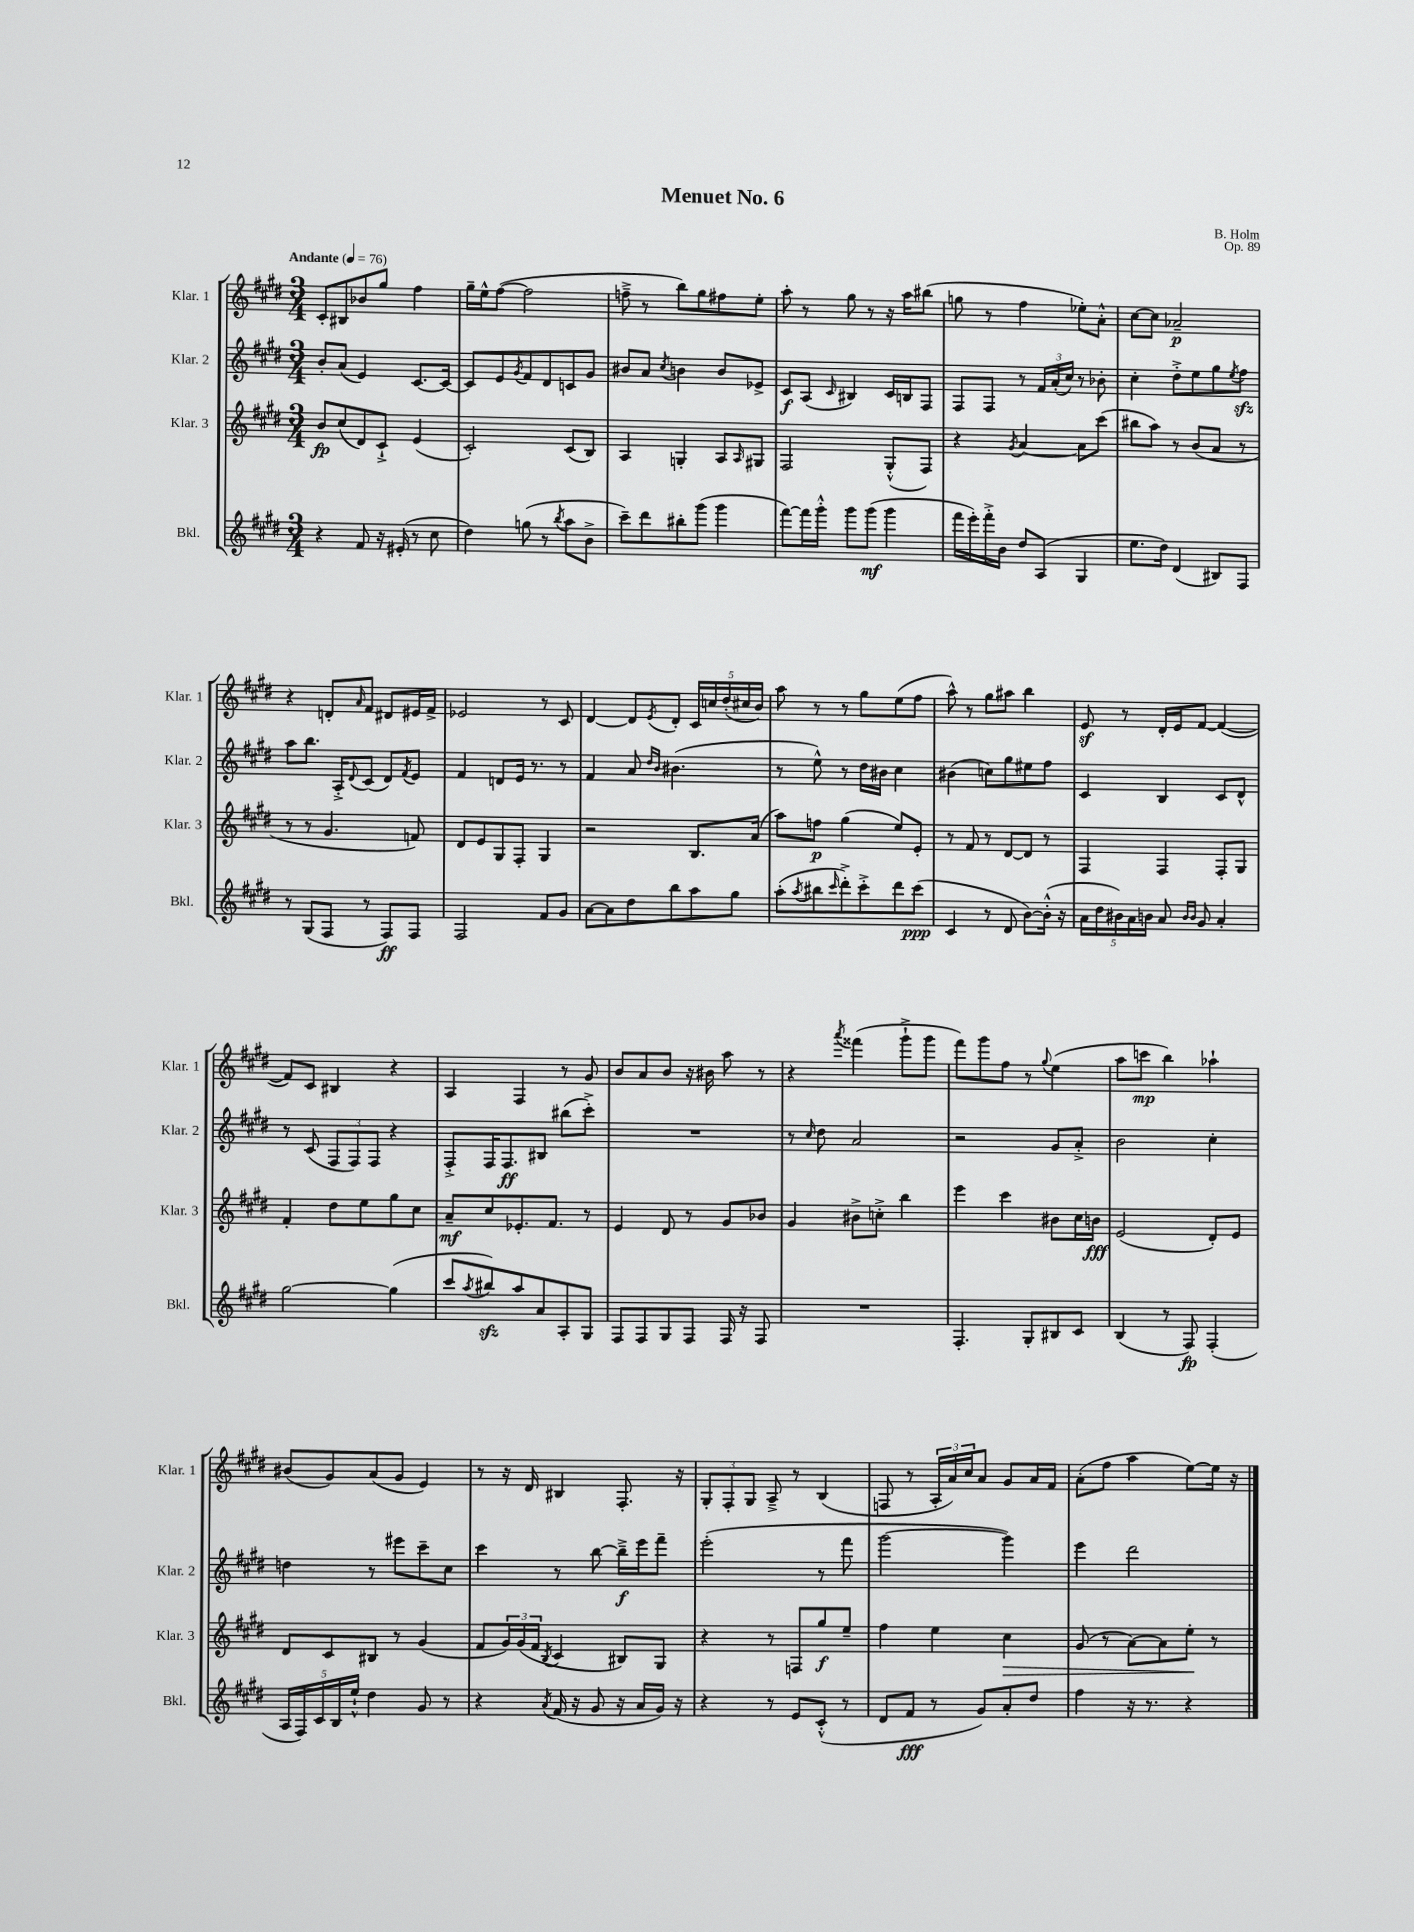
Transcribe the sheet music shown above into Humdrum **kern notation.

**kern	**dynam	**kern	**dynam	**kern	**dynam	**kern	**dynam
*part4	*part4	*part3	*part3	*part2	*part2	*part1	*part1
*staff4	*staff4	*staff3	*staff3	*staff2	*staff2	*staff1	*staff1
*I"Bkl.	*	*I"Klar. 3	*	*I"Klar. 2	*	*I"Klar. 1	*
*I'Bkl.	*	*I'Klar. 3	*	*I'Klar. 2	*	*I'Klar. 1	*
*clefG2	*	*clefG2	*	*clefG2	*	*clefG2	*
*k[f#c#g#d#]	*	*k[f#c#g#d#]	*	*k[f#c#g#d#]	*	*k[f#c#g#d#]	*
*M3/4	*	*M3/4	*	*M3/4	*	*M3/4	*
*MM76	*	*MM76	*	*MM76	*	*MM76	*
=1	=1	=1	=1	=1	=1	=1	=1
!	!	!	!	!	!	!LO:TX:a:B:t=Andante	!
4r	.	8b/L	fp	8b'/L	.	8c#'/L	.
.	.	(8cc#/	.	(8a/J	.	8B#X/	.
8f#/	.	8d#/)	.	4e/)	.	8b-X/	.
16r	.	8c#`^/J	.	.	.	8gg#/J	.
(16e#X'/	.	.	.	.	.	.	.
8r	.	(4e/	.	[8.c#/L	.	4ff#\	.
8cc#\	.	.	.	.	.	.	.
.	.	.	.	16c#/Jk_	.	.	.
=2	=2	=2	=2	=2	=2	=2	=2
4dd#\)	.	2c#'/)	.	8c#/L]	.	16gg#~\LL	.
.	.	.	.	.	.	16ee^^\J	.
.	.	.	.	8e/	.	([8ff#\J	.
.	.	.	.	8qg#/	.	.	.
(8ggn\	.	.	.	8f#/	.	2ff#\]	.
8r	.	.	.	8d#/	.	.	.
8qbb/	.	.	.	.	.	.	.
8aa\L	.	(8c#/L	.	8cn/	.	.	.
8b^\J	.	8B/J)	.	8g#/J	.	.	.
=3	=3	=3	=3	=3	=3	=3	=3
8ccc#~\L)	.	4A/	.	8b#X/L	.	8ffn~^\	.
8ddd#\	.	.	.	8a/J	.	8r	.
.	.	.	.	8qcc#/	.	.	.
8bb#X'\	.	4Gn'/	.	4bn\	.	8bb\L)	.
(8ggg#\J	.	.	.	.	.	8gg#\	.
4ggg#\	.	8A/L	.	8b/L	.	8ff#X\	.
.	.	16qqA/	.	.	.	.	.
.	.	8G#X/J	.	8e-X^/J	.	8ee'\J	.
=4	=4	=4	=4	=4	=4	=4	=4
[8fff#\L)	.	2F#/	.	8c#/L	f	8aa'\	.
16fff#\L]	.	.	.	(8A/J	.	8r	.
16ggg#'^^\JJ	.	.	.	.	.	.	.
.	.	.	.	16qqc#/	.	.	.
8ggg#\L	.	.	.	4B#X/)	.	8gg#\	.
(8ggg#\J	mf	.	.	.	.	8r	.
4ggg#\	.	(8G#'^^/L	.	16c#/LL	.	16r	.
.	.	.	.	16Bn/J	.	16aa\KL	.
.	.	8F#/J)	.	8F#/J	.	(8bb#X\J	.
=5	=5	=5	=5	=5	=5	=5	=5
16fff#\LL	.	4r	.	8F#/L	.	8ggn\	.
16eee'\)	.	.	.	.	.	.	.
16fff#'^\	.	.	.	8F#/J	.	8r	.
16b\JJ	.	.	.	.	.	.	.
.	.	8qg#/	.	.	.	.	.
8dd#/L	.	[4a/	.	8r	.	4ff#\	.
(8A/J	.	.	.	24f#/LL	.	.	.
.	.	.	.	(24a'/	.	.	.
.	.	.	.	24cc#/JJ)	.	.	.
4G#/	.	8a\L]	.	8r	.	8ee-X'\L)	.
.	.	(8ccc#\J	.	8b-X'\	.	8a'^^\J	.
=6	=6	=6	=6	=6	=6	=6	=6
8.ee\L	.	8bb#X\L	.	4cc#'\	.	[8cc#\L	.
.	.	8aa\J)	.	.	.	8cc#\J]	.
16dd#\Jk)	.	.	.	.	.	.	.
(4d#/	.	8r	.	8dd#'^\L	.	2a-X~/	p
.	.	(8b/L	.	8ee\	.	.	.
8B#X/L)	.	8a/J	.	8gg#\	.	.	.
.	.	.	.	8qee/	.	.	.
8F#/J	.	8r	.	8ff#zz\J	.	.	.
!!LO:LB:g=z
=7	=7	=7	=7	=7	=7	=7	=7
8r	.	8r	.	8aa\L	.	4r	.
(8G#/L	.	8r	.	8.bb\J	.	.	.
8F#/J	.	4.g#/	.	.	.	8dn'/L	.
.	.	.	.	16A'^/KL	.	.	.
.	.	.	.	8qqd#/	.	16qqa/	.
8r	.	.	.	(8c#/J	.	8f#/J	.
8F#/L)	ff	.	.	8d#/L)	.	8d#X/L	.
.	.	.	.	8qf#/	.	.	.
8F#/J	.	8fn/)	.	8e/J	.	16e#X/L	.
.	.	.	.	.	.	16f#^/JJ	.
=8	=8	=8	=8	=8	=8	=8	=8
2F#/	.	8d#/L	.	4f#/	.	2e-X/	.
.	.	8e/	.	.	.	.	.
.	.	8G#/	.	8dn/L	.	.	.
.	.	8F#'/J	.	16e/Jk	.	.	.
.	.	.	.	8.r	.	.	.
8f#/L	.	4G#/	.	.	.	8r	.
8g#/J	.	.	.	8r	.	8c#/	.
=9	=9	=9	=9	=9	=9	=9	=9
[8a\L	.	2r	.	4f#/	.	[4d#/	.
8a\]	.	.	.	.	.	.	.
8dd#\	.	.	.	8a/	.	8d#/L]	.
.	.	.	.	16qqdd#/LL	.	.	.
.	.	.	.	16qqb/JJ	.	8qe/	.
8bb\	.	.	.	(4.b#X\	.	8d#'/J	.
8aa\	.	8.B/L	.	.	.	20c#/LL	.
.	.	.	.	.	.	20ccn/	.
.	.	.	.	.	.	(20dd#'/	.
8gg#\J	.	.	.	.	.	.	.
.	.	.	.	.	.	20cc#X/	.
.	.	(16a/Jk	.	.	.	.	.
.	.	.	.	.	.	20b/JJ)	.
=10	=10	=10	=10	=10	=10	=10	=10
(8aa'\L	.	8aa\L)	.	8r	.	8aa\	.
8qaa/	.	.	.	.	.	.	.
8bb#X\	.	8ffn\J	p	8ee^^\)	.	8r	.
16qqccc#/	.	.	.	.	.	.	.
8ddd#'^\)	.	(4gg#\	.	8r	.	8r	.
8ccc#'^\	.	.	.	16dd#\LL	.	8gg#\L	.
.	.	.	.	16b#X\JJ	.	.	.
8ddd#\	.	8ee/L)	.	4cc#\	.	(8ee\	.
(8ccc#\J	ppp	8e'/J	.	.	.	8ff#\J	.
=11	=11	=11	=11	=11	=11	=11	=11
4c#/	.	8r	.	(4b#X\	.	8aa^^\)	.
.	.	8f#/	.	.	.	8r	.
8r	.	8r	.	8ccn\L)	.	8gg#\L	.
8d#/	.	[8d#/L	.	8gg#\	.	8aa#X\J	.
[8b\L)	.	8d#/J]	.	8ee#X\	.	4bb\	.
(16b'^^\Jk]	.	8r	.	8ff#\J	.	.	.
16r	.	.	.	.	.	.	.
=12	=12	=12	=12	=12	=12	=12	=12
20a\LL	.	4F#/	.	4c#/	.	8ez/	.
20dd#\	.	.	.	.	.	.	.
20b#X\)	.	.	.	.	.	.	.
.	.	.	.	.	.	8r	.
20a\	.	.	.	.	.	.	.
20bn\JJ	.	.	.	.	.	.	.
8a/	.	4F#/	.	4B/	.	16d#'/LL	.
.	.	.	.	.	.	16e/J	.
16qqb/LL	.	.	.	.	.	.	.
16qqb/JJ	.	.	.	.	.	.	.
8g#/	.	.	.	.	.	[8f#/J	.
4a'/	.	8F#'/L	.	8c#/L	.	(4f#/_	.
.	.	8G#/J	.	8d#^^/J	.	.	.
!!LO:LB:g=z
=13	=13	=13	=13	=13	=13	=13	=13
[2gg#\	.	4f#'/	.	8r	.	8f#/L])	.
.	.	.	.	(8c#/	.	8c#/J	.
.	.	8dd#\L	.	12F#/L	.	4B#X/	.
.	.	.	.	12F#/)	.	.	.
.	.	8ee\	.	.	.	.	.
.	.	.	.	12F#/J	.	.	.
(4gg#\]	.	8gg#\	.	4r	.	4r	.
.	.	8cc#\J	.	.	.	.	.
=14	=14	=14	=14	=14	=14	=14	=14
8ccc#/L	.	8a~/L	mf	8F#'^/L	.	4A/	.
8qaa/	.	.	.	.	.	.	.
8bb#Xzz/)	.	8cc#/	.	16F#/K	.	.	.
.	.	.	.	8.F#/	ff	.	.
8aa/	.	8.e-X'/	.	.	.	4F#/	.
8a/	.	.	.	8B#X/J	.	.	.
.	.	8.f#/J	.	.	.	.	.
8A'/	.	.	.	(8bb#X\L	.	8r	.
8G#/J	.	8r	.	8ccc#'^\J)	.	8g#/	.
=15	=15	=15	=15	=15	=15	=15	=15
8F#/L	.	4e/	.	2.r	.	8b/L	.
8F#/	.	.	.	.	.	8a/	.
8G#/	.	8d#/	.	.	.	8b/J	.
8F#/J	.	8r	.	.	.	16r	.
.	.	.	.	.	.	16b#X\	.
16F#/	.	8g#/L	.	.	.	8aa\	.
16r	.	.	.	.	.	.	.
8F#/	.	8b-X/J	.	.	.	8r	.
=16	=16	=16	=16	=16	=16	=16	=16
2.r	.	4g#/	.	8r	.	4r	.
.	.	.	.	16qqcc#/	.	.	.
.	.	.	.	8dd#\	.	.	.
.	.	.	.	.	.	8qaaa/	.
.	.	8b#X^\L	.	2a/	.	(4fff##X\	.
.	.	8ccn'^\J	.	.	.	.	.
.	.	4bb\	.	.	.	8ggg#`^\L	.
.	.	.	.	.	.	8ggg#\J	.
=17	=17	=17	=17	=17	=17	=17	=17
4.F#'/	.	4eee\	.	2r	.	8fff#\L)	.
.	.	.	.	.	.	8ggg#\	.
.	.	4ccc#\	.	.	.	8ff#\J	.
8G#'/L	.	.	.	.	.	8r	.
.	.	.	.	.	.	8qqgg#/	.
8B#X/	.	8b#X\L	.	8g#/L	.	(4ee\	.
8c#/J	.	16cc#\L	.	8a'^/J	.	.	.
.	.	16bn\JJ	fff	.	.	.	.
=18	=18	=18	=18	=18	=18	=18	=18
(4B/	.	(2e/	.	2b\	.	8aa\L	.
.	.	.	.	.	.	8cccn\J	mp
8r	.	.	.	.	.	4bb\)	.
8F#/)	fp	.	.	.	.	.	.
(4F#'/	.	8d#'/L)	.	4cc#'\	.	4aa-X`\	.
.	.	8e/J	.	.	.	.	.
!!LO:LB:g=z
=19	=19	=19	=19	=19	=19	=19	=19
20A/LL	.	8d#/L	.	4ddn\	.	(8b#X/L	.
20F#/)	.	.	.	.	.	.	.
20c#/	.	.	.	.	.	.	.
.	.	8c#/	.	.	.	8g#/)	.
20B/	.	.	.	.	.	.	.
20ee`^^/JJ	.	.	.	.	.	.	.
4dd#\	.	8B#X/J	.	8r	.	(8a/	.
.	.	8r	.	8eee#X\L	.	8g#/J	.
8g#/	.	(4g#/	.	8ccc#~\	.	4e/)	.
8r	.	.	.	8cc#\J	.	.	.
=20	=20	=20	=20	=20	=20	=20	=20
4r	.	8f#/L	.	4ccc#\	.	8r	.
.	.	24g#/L)	.	.	.	16r	.
.	.	(24g#/	.	.	.	.	.
.	.	.	.	.	.	16d#/	.
.	.	24f#/JJ	.	.	.	.	.
8qa/	.	8qB/	.	.	.	.	.
(16f#/	.	4c#/	.	8r	.	4B#X/	.
16r	.	.	.	.	.	.	.
8g#/	.	.	.	[8bb\	.	.	.
16r	.	8B#X/L)	.	16bb~^\LL]	f	8.F#'/	.
16a/LL	.	.	.	16eee\J	.	.	.
16g#/JJ)	.	8G#/J	.	8fff#~\J	.	.	.
16r	.	.	.	.	.	16r	.
=21	=21	=21	=21	=21	=21	=21	=21
4r	.	4r	.	(2eee'\	.	12G#'/L	.
.	.	.	.	.	.	12F#'/	.
.	.	.	.	.	.	12G#/J	.
8r	.	8r	.	.	.	8A~^/	.
8e/L	.	8Fn/L	.	.	.	8r	.
(8c#'^^/J	.	8gg#/	f	8r	.	(4B/	.
8r	.	8ee~/J	.	8fff#\	.	.	.
=22	=22	=22	=22	=22	=22	=22	=22
8d#/L	.	4ff#\	.	[2ggg#\	.	8Fn/	.
8f#/J	fff	.	.	.	.	8r	.
8r	.	4ee\	.	.	.	24A'/LL	.
.	.	.	.	.	.	24a/)	.
.	.	.	.	.	.	24cc#/J	.
8g#/L)	.	.	.	.	.	8a/J	.
!	!	!	!LO:HP:b	!	!	!	!
8a'/	.	4cc#\	>	4ggg#\])	.	8g#/L	.
8dd#/J	.	.	.	.	.	16a/L	.
.	.	.	.	.	.	16f#/JJ	.
=23	=23	=23	=23	=23	=23	=23	=23
4ff#\	.	(8g#/	.	4eee\	.	(8a'\L	.
.	.	8r	.	.	.	8ff#\J	.
16r	.	[8a\L)	.	2ddd#\	.	4aa\	.
8.r	.	.	.	.	.	.	.
.	.	8a\]	.	.	.	.	.
4r	.	8ee'\J	.	.	.	[8ee\L)	.
.	.	8r	]	.	.	16ee\Jk]	.
.	.	.	.	.	.	16r	.
==	==	==	==	==	==	==	==
*-	*-	*-	*-	*-	*-	*-	*-
